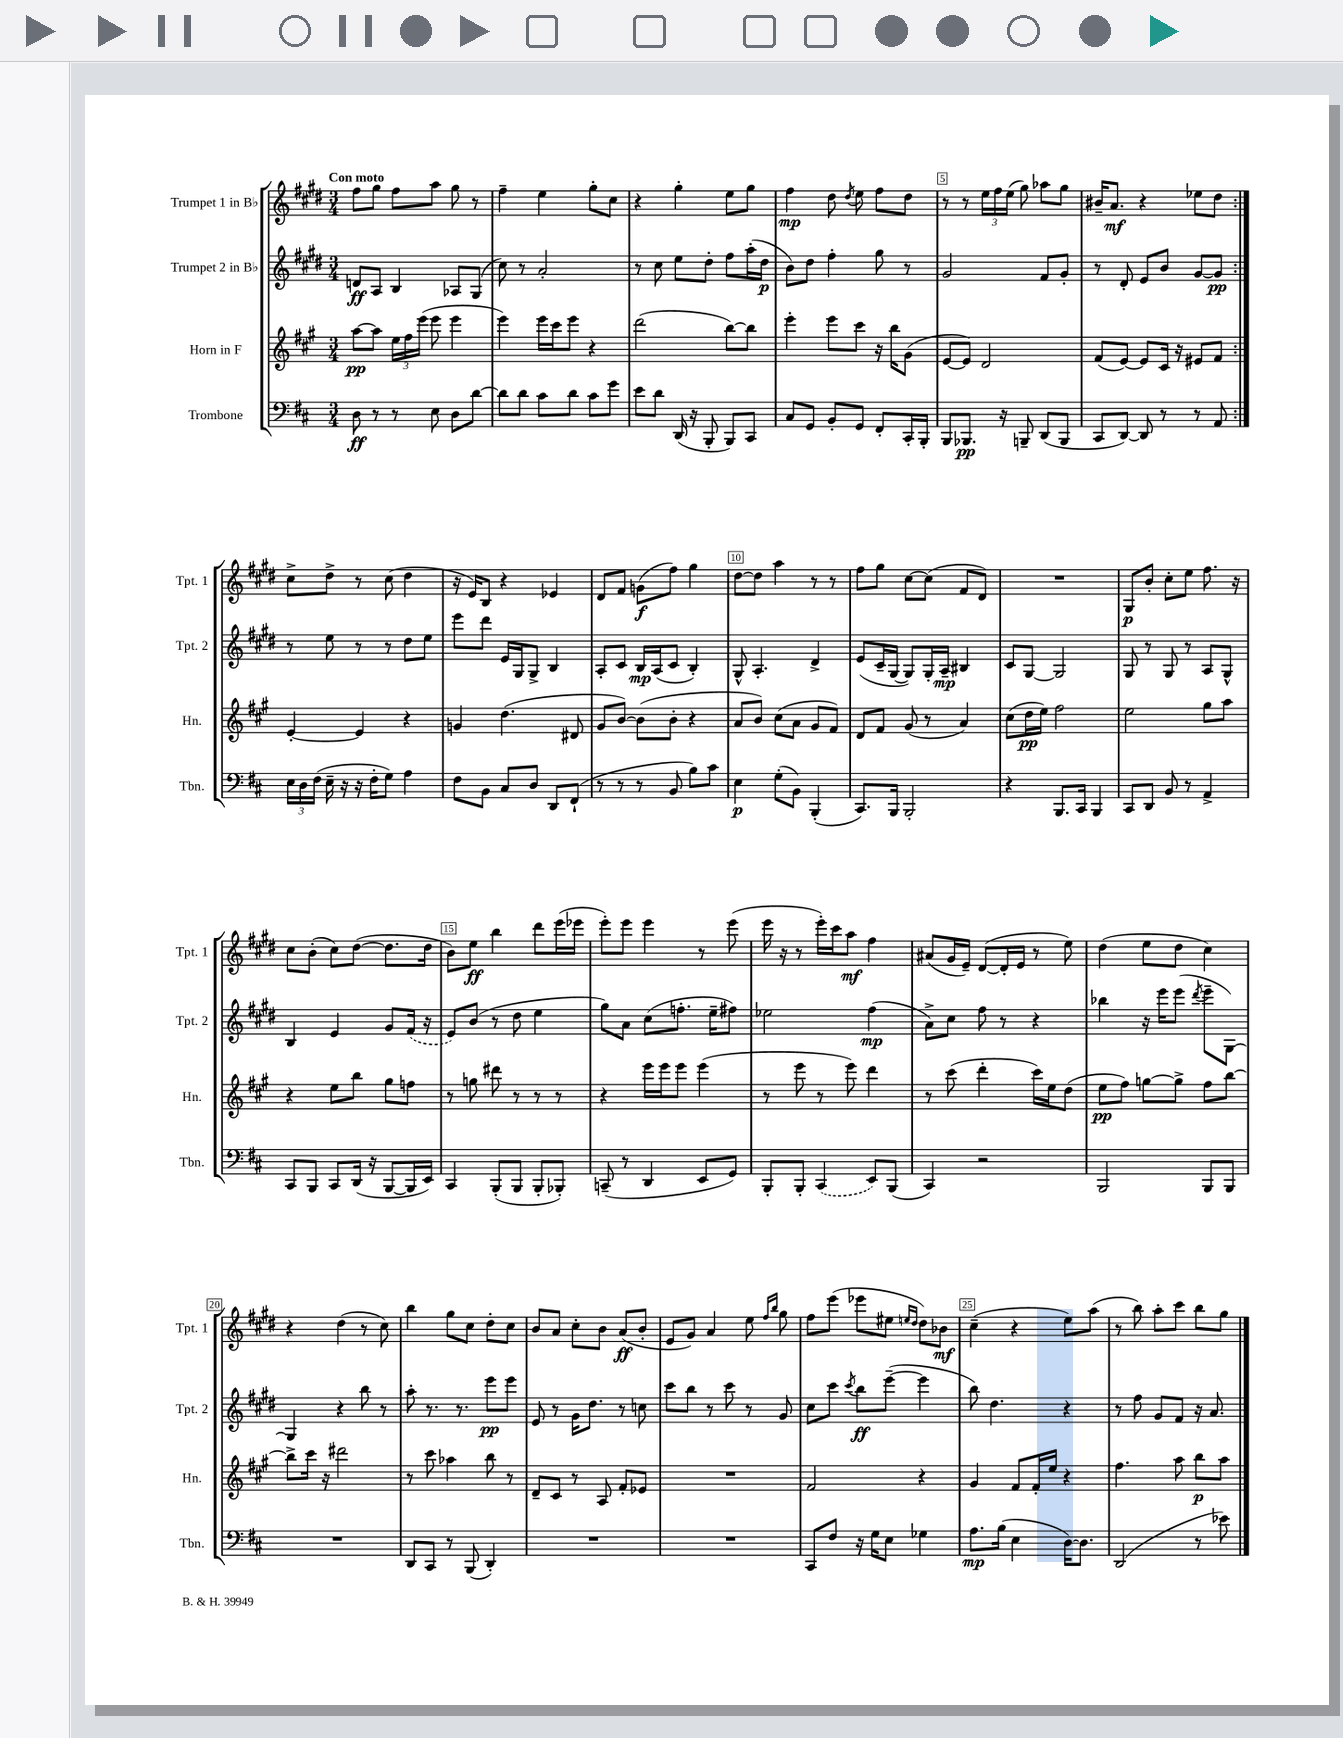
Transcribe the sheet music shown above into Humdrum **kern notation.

**kern	**kern	**kern	**kern
*staff4	*staff3	*staff2	*staff1
*clefF4	*clefG2	*clefG2	*clefG2
*k[f#c#]	*k[f#c#g#]	*k[f#c#g#d#]	*k[f#c#g#d#]
*M3/4	*M3/4	*M3/4	*M3/4
8D	[8aa	8d	8ff#
8r	8aa]	8A	8gg#
8r	24ee	4B	8ff#
.	24ff#	.	.
.	(24eee	.	.
8E	8eee	.	8aa
8D	4eee	8A-	8gg#
[8d	.	(8G#	8r
=	=	=	=
8d]	4eee)	8cc#)	4ff#~
8d	.	8r	.
8c#	16eee	2a'	4ee
.	16ccc#	.	.
8d	8eee	.	.
8c#	4r	.	8gg#'
8g	.	.	8cc#
=	=	=	=
8e	(2ddd	8r	4r
8d	.	8cc#	.
(16DD	.	8ee	4gg#'
16r	.	.	.
8BBB'	.	8dd#'	.
8BBB)	[8bb)	8ff#	8ee
8CC#	8bb]	(16aa'	8gg#
.	.	16dd#	.
=	=	=	=
8C#	4eee'	8b)	4ff#
8GG	.	8dd#	.
8BB'	8eee	4ff#'	8dd#
.	.	.	8qdd#
8GG	8ccc#	.	8ee
8FF#'	16r	8gg#	8ff#
.	16bb	.	.
16CC#'	(8g#	8r	8dd#
16BBB'	.	.	.
=	=	=	=
8BBB	[8e	2g#	8r
8.BBB-	8e])	.	8r
.	2d	.	24ee
.	.	.	24ff#
16r	.	.	.
.	.	.	(24ee
8BBB~	.	.	8gg#)
(8DD	.	8f#	8aa-
8BBB	.	8g#'	8gg#
=	=	=	=
8CC#	(8f#	8r	16b#~
.	.	.	8.a
[8DD)	[8e)	8d#'	.
8DD]	8e]	8e	4r
8r	16c#	8b	.
.	16r	.	.
8r	8e#	[8g#	8ee-
8AA	8f#	8g#]	8dd#
=:|!	=:|!	=:|!	=:|!
24E	[4e'	8r	8cc#^
24D	.	.	.
(24F#	.	.	.
16E~	.	8ee	8dd#^
16r	.	.	.
16r	4e]	8r	8r
16F#'	.	.	.
8G)	.	8r	(8cc#
4A	4r	8dd#	4dd#
.	.	8ee	.
=	=	=	=
8F#	4g	8eee	16r
.	.	.	16e)
8BB	.	8ddd#	8B
8C#	(4.dd	16e	4r
.	.	16G#	.
8D	.	8G#^	.
8DD	.	4B	4e-
(8FF#`	8d#	.	.
=	=	=	=
8r	8g#	8A'	8d#
8r	[8b)	8c#	8f#
8r	(8b]	16B	(8g
.	.	(16A	.
8BB	8b'	8c#	8ff#)
8B)	4r	4B')	4gg#
8c#	.	.	.
=	=	=	=
4E	8a	8G#^^	[8dd#
.	8b)	4.A'	8dd#]
(8G'	(8cc#	.	4aa
8BB)	8a	.	.
(4BBB'	8g#	4d#^	8r
.	8f#)	.	8r
=	=	=	=
8.CC#)	8d	(8e	8ff#
.	8f#	16c#~	8gg#
16BBB	.	[16G#	.
2BBB'	(8g#	8G#])	[8cc#
.	8r	16G#'	(8cc#]
.	.	16A~	.
.	4a)	4B#	8f#
.	.	.	8d#)
=	=	=	=
4r	(8cc#	8c#	2.r
.	16dd	[8G#	.
.	16ee)	.	.
8.BBB	2ff#	2G#]	.
16CC#	.	.	.
4BBB	.	.	.
=	=	=	=
8CC#	2ee	8G#	8G#
8DD	.	8r	8b'
8BB	.	8G#	8cc#'
8r	.	8r	8ee
4AA^	8gg#	8A	8.ff#
.	8aa	8G#^^	.
.	.	.	16r
=	=	=	=
8CC#	4r	4B	8cc#
8BBB	.	.	(8b'
8CC#	8ee	4e	8cc#)
(16DD	8bb	.	([8dd#
16r	.	.	.
[8BBB	8gg#	8g#	8.dd#]
16BBB]	8ff	(16f#	.
16EE)	.	16r	16dd#
=	=	=	=
4CC#	8r	8e)	8b)
.	8gg	(8b	8ee
(8BBB'	8ddd#	8r	4bb
8BBB	8r	8dd#	.
8BBB'	8r	4ee	8ddd#
8BBB-')	8r	.	(16eee
.	.	.	16eee-
=	=	=	=
(8CC~	4r	8gg#)	8eee')
8r	.	8a	8eee
4DD	16eee	(8cc#	4eee
.	16eee	.	.
.	8eee	8.ff'	.
8EE	(4eee	.	8r
.	.	16ee~	.
8GG)	.	8ff#)	(8eee
=	=	=	=
8BBB'	8r	2ee-	16eee
.	.	.	16r
8BBB'	8eee	.	8r
(4CC#	8r	.	16eee')
.	.	.	16ccc#
.	8eee)	.	8aa
8EE)	4ddd	(4ff#	4ff#
(8BBB	.	.	.
=	=	=	=
4CC#)	8r	8a^)	(8a#
.	(8ccc#	8cc#	16g#
.	.	.	16e~)
2r	4ddd'	8ff#	([8d#
.	.	8r	16d#']
.	.	.	16e
.	16ccc#)	4r	8r
.	16ee	.	.
.	(8dd	.	8ee)
=	=	=	=
2BBB	8ee	4bb-	(4dd#
.	8ff#)	.	.
.	[8gg	16r	8ee
.	.	16eee	.
.	8gg^]	(8eee	8dd#
.	.	8qddd#	.
8BBB	8ff#	8eee~	4cc#)
8BBB	[8bb	[8G#)	.
=	=	=	=
2.r	8bb^]	4G#]	4r
.	16ccc#	.	.
.	16r	.	.
.	2ddd#	4r	(4dd#
.	.	8bb	8r
.	.	8r	8cc#)
=	=	=	=
8DD	8r	8aa'	4bb
8CC#	8ccc#	8.r	.
8r	4aa-	.	8gg#
.	.	8.r	.
(8BBB	.	.	8cc#
4DD')	8bb	8eee	8dd#'
.	8r	8eee	8cc#
=	=	=	=
2.r	8d~	8e	8b
.	8c#	8r	8a
.	8r	16g#	8cc#'
.	.	8.dd#	.
.	8A	.	8b
.	8f#'	8r	(8a
.	8e-	8cc	8b'
=	=	=	=
2.r	2.r	8ccc#	8e
.	.	8bb	8g#)
.	.	8r	4a
.	.	8ccc#	.
.	.	8r	8ee
.	.	.	16qqff#
.	.	.	16qqbb
.	.	8g#	8gg#
=	=	=	=
8CC#	2f#	8cc#	8ff#
8F#	.	8ccc#	(8eee
.	.	8qccc#	.
16r	.	8bb	8eee-
16G	.	.	.
8E	.	([8eee~	8ee#
.	.	.	16qqee
.	.	.	16qqdd#
4G-	4r	4eee]	8dd#)
.	.	.	8b-
=	=	=	=
8.A	4g#	8bb)	(4cc#~
.	.	4.dd#	.
(16B	.	.	.
4E	8f#	.	4r
.	16f#'	.	.
.	16ee	.	.
[16D)	4r	4r	8ee)
8.D]	.	.	.
.	.	.	(8aa
=	=	=	=
(2DD	4.ff#	8r	8r
.	.	8ff#	8bb)
.	.	8g#	8aa'
.	8aa	8f#	8ccc#
8r	8bb	16r	8bb
.	.	8.a	.
8e-)	8aa	.	8gg#
==	==	==	==
*-	*-	*-	*-
